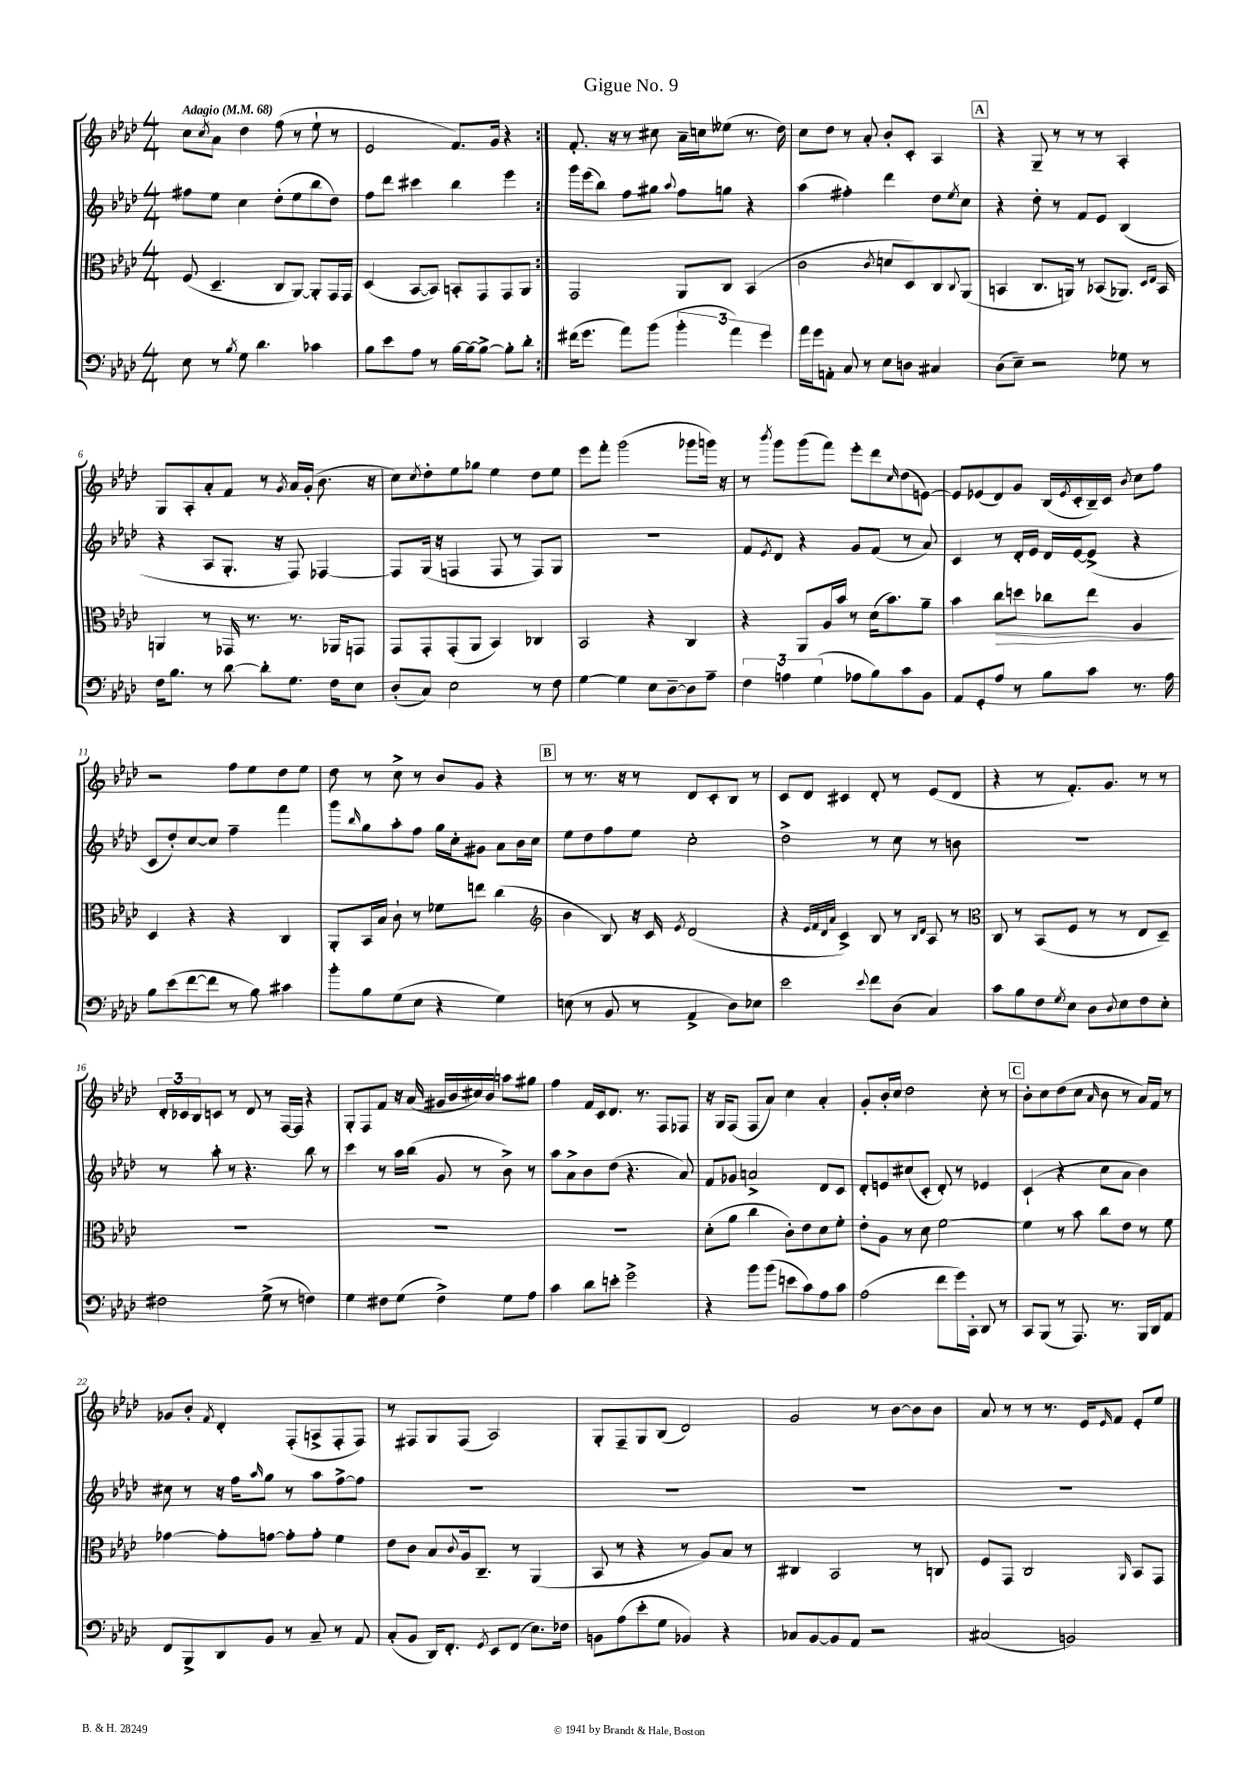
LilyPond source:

\header { title = "Gigue No. 9" }
<<
\new StaffGroup <<
\new Staff = "s0" {
    \clef treble \key aes \major \numericTimeSignature \time 4/4 \tempo "Adagio" 4 = 68
    \repeat volta 2 { c''8 \acciaccatura { c''8 } aes'8 des''4 f''8( r8 ees''8-! r8 |
    ees'2 f'8.) g'16 r4 | }
    f'8.-. r16 r8 cis''8 aes'16-- c''16 eeses''8( r8. des''16) |
    c''8 des''8 r8 aes'8-. bes'8-. c'8-. aes4 |
    \mark \markup { \box "A" } r4 g8-- r8 r8 r8 aes4-. |
    g8 aes8-. aes'8-. f'8 r8 \acciaccatura { g'8 } aes'16 g'16-.( bes'8. r16 |
    c''8) \acciaccatura { c''8 } des''8-. ees''8 ges''8 ees''4 des''8 ees''8 |
    ees'''8 f'''8-. g'''2( ges'''8 g'''16) r16 |
    r8 \acciaccatura { bes'''8 } g'''8 g'''8( f'''8) ees'''8-. des'''8 \grace { c''16 } des''8( e'8~) |
    e'8 ees'8( des'8) g'8 bes16( \acciaccatura { ees'8 } c'16-. bes16--) c'16 \acciaccatura { bes'8 } c''8 f''8 |
    r2 f''8 ees''8 des''8 ees''8 |
    des''8 r8 c''8-> r8 bes'8 g'8 r4 |
    \mark \markup { \box "B" } r8 r8. r16 r8 des'8 c'8-. bes8 r8 |
    c'8 des'8 cis'4 des'8-. r8 ees'8( des'8 |
    r4 r8 f'8.-.) g'8. r8 r8 |
    \tuplet 3/2 { des'16-. ces'16 bes16 } c'8 r8 des'8 r8 f16~ f16 r4 |
    g8-. f8 f'8 r16 aes'16( gis'16 bes'16 cis''16) bes'16 a''8 gis''8 |
    f''4 f'16 c'16 des'8. r8. f8 fes8 |
    r16 g16 f8( f8 aes'8) c''4 aes'4-. |
    g'8-. bes'16-. c''16 des''2 c''8-. r8 |
    \mark \markup { \box "C" } bes'8-. c''8 des''8( c''8 \grace { aes'16 } bes'8 r8 aes'16) f'16 r8 |
    ges'8 bes'8-. \acciaccatura { f'8 } des'4-. f8-.( a8-> f8-. f8) |
    r8 fis8 g8 fis8( aes2) |
    g8-. f8-- g8 bes8( des'2) |
    g'2 r8 bes'8~ bes'8 bes'8 |
    aes'8 r8 r8 r8. ees'16 \grace { ees'16 } f'8 ees'8-. ees''8 \bar "|." |
}
\new Staff = "s1" {
    \clef treble \key aes \major \numericTimeSignature \time 4/4
    \repeat volta 2 { fis''8 ees''8 c''4 des''8-.( ees''8 bes''8 des''8) |
    f''8 des'''8 cis'''4 bes''4 ees'''4 | }
    g'''16 ees'''16( bes''8) f''8 gis''8 \appoggiatura { aes''8 } f''8 g''8 r4 |
    aes''4( fis''4-.) des'''4 des''8 \acciaccatura { ees''8 } c''8 |
    \mark \markup { \box "A" } r4 des''8-. r8 f'8 ees'8 bes4( |
    r4 aes8 g8.-. r16 f8) fes4~ |
    fes8 g16( r16 f4 f8 r8 f8) g8 |
    R1 |
    f'8 \acciaccatura { ees'8 } des'8 r4 g'8 f'8( r8 aes'8) |
    c'4 r8 des'16-. ees'16 des'16 ees'16~ ees'8->( r4 |
    c'8 des''8-.) c''8~ c''8 f''4-- f'''4 |
    g'''8 \grace { bes''16 } g''8 aes''8-. f''8 g''16 c''16-. gis'8 aes'8 bes'16 c''16 |
    \mark \markup { \box "B" } ees''8 des''8 f''8 ees''8 c''2-. |
    des''2-> r8 c''8 r8 b'8 |
    R1 |
    r8 aes''8-. r8 r4. bes''8 r8 |
    c'''4 r8 aes''16 bes''16( g'8 r8 bes'8->) r8 |
    aes''8 aes'8-> bes'8 des''8( r4. aes'8) |
    f'8 ges'8 a'2-> des'8 c'8 |
    des'8-. e'8 cis''8( c'8-. des'8-.) r8 ees'4 |
    \mark \markup { \box "C" } c'4-!( r4 c''8 aes'8 bes'4) |
    cis''8 r8 r16 f''16 \grace { aes''16 } g''8 r8 aes''8 f''8~-> f''8 |
    R1 |
    R1 |
    R1 |
    R1 \bar "|." |
}
\new Staff = "s2" {
    \clef alto \key aes \major \numericTimeSignature \time 4/4
    \repeat volta 2 { f8( des4.-- c8 aes,8~) aes,8-. g,16 g,16 |
    des4( bes,8~ bes,8) b,8-. g,8 g,8 aes,8 | }
    g,2 aes,8 c8 bes,4( |
    c'2 \acciaccatura { c'8 } d'8 des8) c8 \appoggiatura { c8 } aes,8( |
    \mark \markup { \box "A" } b,4 c8. a,16) r8 bes,8( aes,8.) \grace { des16 ees16 } bes,16 |
    a,4 r8 ges,16 r8. r8. aes,16 g,8 |
    g,8 g,8-. g,8-.( aes,8 bes,4) ces4 |
    bes,2 r4 c4 |
    r4 aes,8 aes16 bes'16 r8 des'16( bes'8.) aes'8-- |
    bes'4 c''8\> d''8 ces''8 ees''8 aes4\! |
    des4 r4 r4 c4 |
    aes,8-. bes,16 bes16 c'8-! r8 fes'8 e''8 c''4( |
    \mark \markup { \box "B" } \clef treble bes'4 bes8) r16 c'16 \acciaccatura { ees'8 } des'2( |
    r4 \grace { ees'32 f'32 des'32 aes'32 } c'4->) bes8 r8 \grace { bes16 des'16 } aes8 r8 |
    \clef alto c8 r8 bes,8( f8 r8 r8 ees8 des8--) |
    R1 |
    R1 |
    R1 |
    des'8-.( aes'8 c''4 c'8-.) ees'8 des'8 f'8-. |
    ees'8-. aes8 r8 des'8 f'2~ |
    \mark \markup { \box "C" } f'4 r8 bes'8 c''8 ees'8 r8 f'8 |
    ges'4~ ges'8-. g'8~ g'8-. g'8-. f'4 |
    ees'8 c'8 bes8 \appoggiatura { c'8 } aes16 c8.-- r8 aes,4( |
    bes,8 r8 r4 r8 aes8) bes8 r8 |
    cis4 bes,2 r8 c8 |
    f8 g,8 c2 \grace { aes,16 } bes,8 g,8 \bar "|." |
}
\new Staff = "s3" {
    \clef bass \key aes \major \numericTimeSignature \time 4/4
    \repeat volta 2 { ees8 r8 \acciaccatura { bes8 } g8 des'4. ces'4 |
    bes8 ees'8 aes8 r8 bes16~ bes16~ bes8~-> bes8-. des'8-. | }
    fis'16( g'8. aes'8) bes'8( \tuplet 3/2 { bes'4-. aes'4) g'4 } |
    aes'16 g'16 a,8-. c8 r8 ees8 d8 cis4 |
    \mark \markup { \box "A" } des8( ees8--) r2 ges8 r8 |
    f16 bes8. r8 des'8~ des'8-. g8. f16 ees8 |
    des8-.( c8) ees2 r8 f8 |
    g4~ g4 ees8 des8~-- des8 aes8-- |
    \tuplet 3/2 { f4 a4 g4( } aes8 bes8) c'8 bes,8 |
    aes,8 g,8-. aes8 r8 bes8 c'8 r8. aes16 |
    bes8 ees'8( f'8~ f'8 r8 bes8) cis'4 |
    bes'8-. bes8 g8( ees8 r4 g4) |
    \mark \markup { \box "B" } e8( r8 bes,8 r8 aes,4-> des8) ees8 |
    ees'2 \appoggiatura { ees'8 } f'8 des8( c4) |
    c'8 bes8 f8 \acciaccatura { g8 } ees8 des8 \appoggiatura { des8 } ees8 f8 ees8-. |
    fis2 g8->( r8 f4) |
    g4 fis8 g8( fis4->) g8 aes8 |
    c'4 des'8 e'8-. g'2-> |
    r4 bes'8 bes'8( e'8 c'8) aes8 c'8 |
    aes2( f'8 g'16) c,16-. des,8 r8 |
    \mark \markup { \box "C" } c,8 bes,,8( r8 aes,,8.) r8. bes,,16 des,16 aes,8 |
    f,8 bes,,8-> des,8 bes,8 r8 c8-- r8 aes,8 |
    c8-.( bes,8 des,16) f,8.-. \acciaccatura { g,8 } ees,8 f,8( ees8.) fes16 |
    b,8 aes8( ees'8-. g8 bes,4) r4 |
    ces8 bes,8~ bes,8 aes,8 r2 |
    cis2( b,2) \bar "|." |
}
>>
>>
